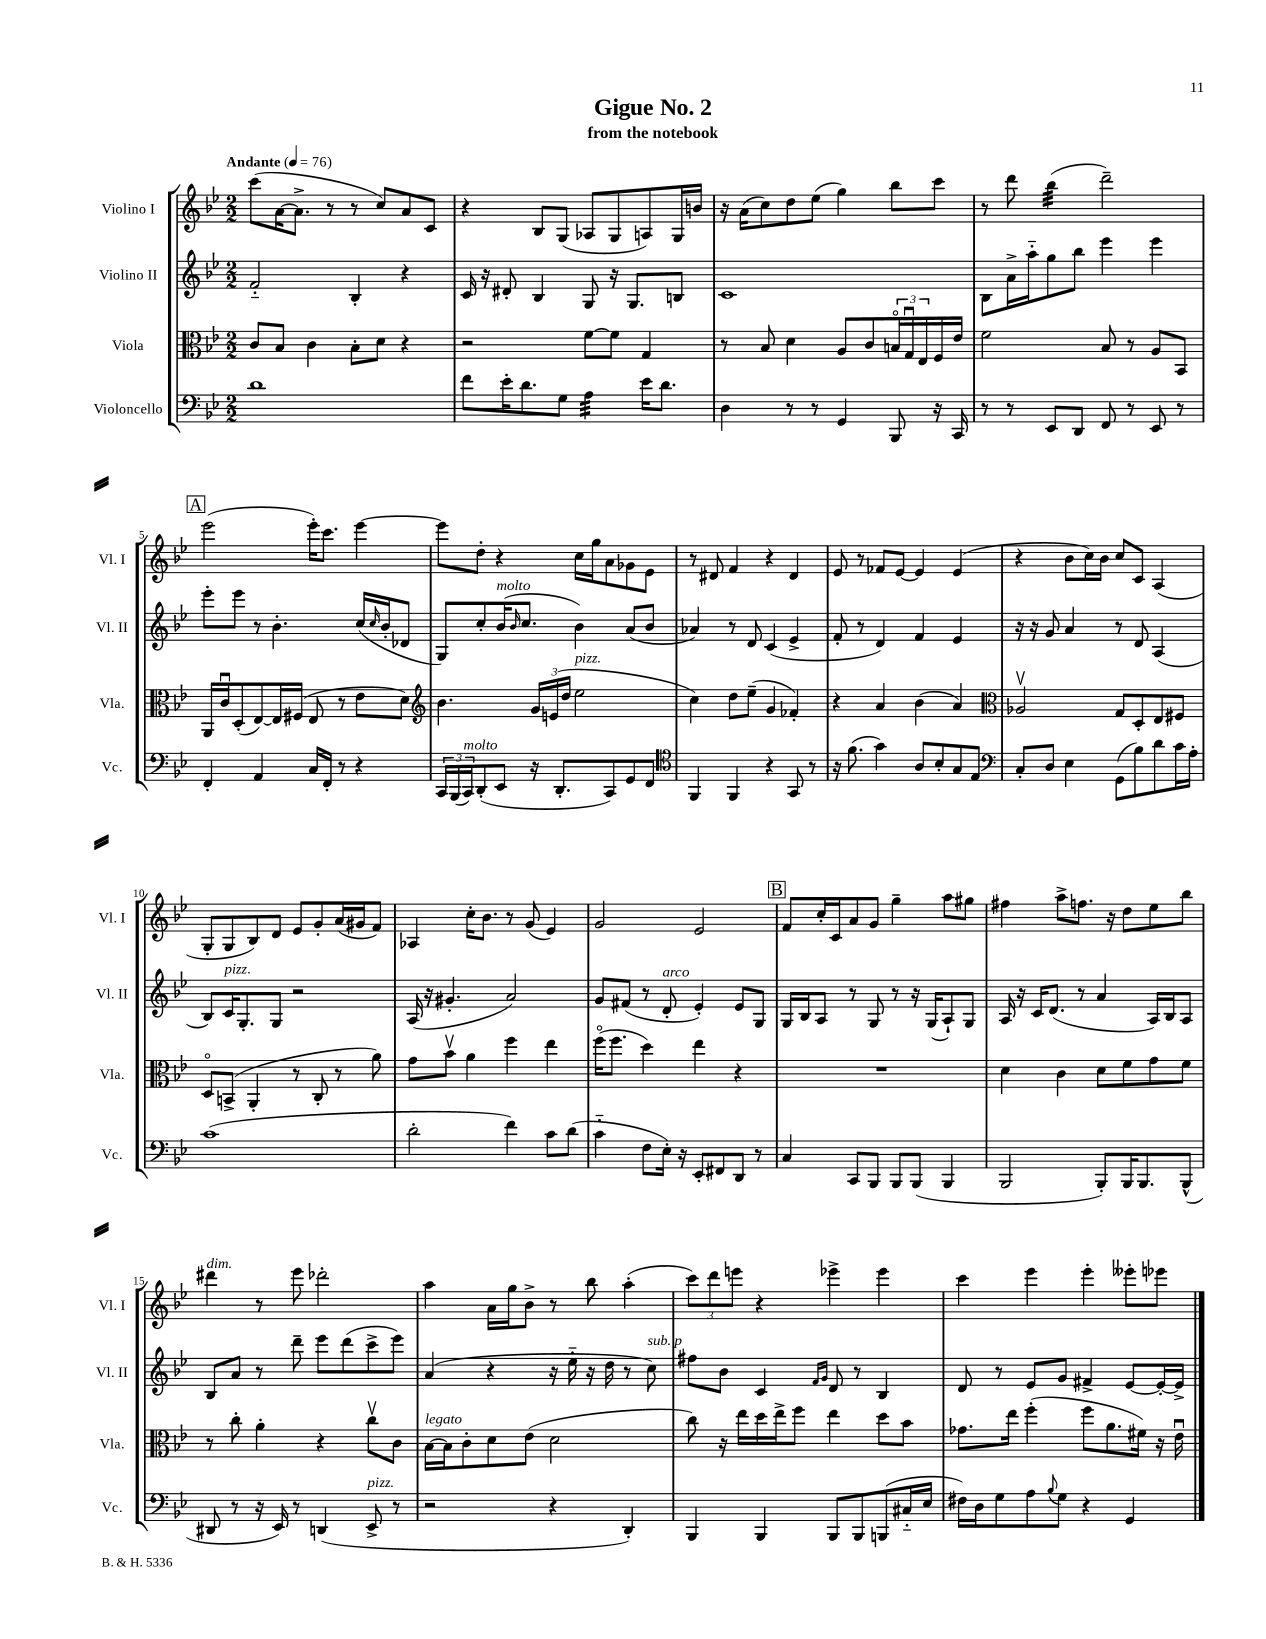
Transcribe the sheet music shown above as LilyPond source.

\header { title = "Gigue No. 2" subtitle = "from the notebook" }
<<
\new StaffGroup <<
\new Staff = "s0" \with { instrumentName = "Violino I" shortInstrumentName = "Vl. I" } {
    \clef treble \key bes \major \numericTimeSignature \time 2/2 \tempo "Andante" 4 = 76
    c'''8( a'16~ a'8.-> r8 r8 c''8) a'8 c'8 |
    r4 bes8 g8( aes8 g8 a8) g16 b'16 |
    r16 a'16( c''8) d''8 ees''8( g''4) bes''8 c'''8 |
    r8 d'''8 bes''4:32( d'''2--) |
    \mark \markup { \box "A" } ees'''2( ees'''16-.) c'''8. ees'''4~ |
    ees'''8 d''8-. r4 c''16 g''16 a'8 ges'8 ees'8 |
    r8 dis'8 f'4 r4 dis'4 |
    ees'8 r8 fes'8 ees'8~ ees'4 ees'4( |
    r4 bes'8 c''16) bes'16 c''8 c'8 a4( |
    g8-. g8 bes8) d'8 ees'8 g'8-. a'16( gis'16 f'8) |
    aes4 c''16-. bes'8. r8 g'8( ees'4) |
    g'2 ees'2 |
    \mark \markup { \box "B" } f'8 c''16-. c'16 a'8 g'8 g''4-- a''8 gis''8 |
    fis''4 a''8-> f''8. r16 d''8 ees''8 bes''8 |
    dis'''4^\markup { \italic "dim." } r8 ees'''8 des'''2-. |
    a''4 a'16 g''16 bes'8-> r8 bes''8 a''4-.( |
    \tuplet 3/2 { c'''8) d'''8 e'''8 } r4 ees'''4-> ees'''4 |
    c'''4 ees'''4 ees'''4-. eeses'''8-. ees'''8 \bar "|." |
}
\new Staff = "s1" \with { instrumentName = "Violino II" shortInstrumentName = "Vl. II" } {
    \clef treble \key bes \major \numericTimeSignature \time 2/2
    f'2-_ bes4-. r4 |
    c'16 r16 dis'8-. bes4 g8 r16 g8. b8 |
    c'1 |
    bes8 a'16-> a''16-_ g''8 bes''8 ees'''4 ees'''4 |
    \mark \markup { \box "A" } ees'''8-. ees'''8 r8 bes'4.-. c''16( \grace { c''16 } bes'16-. des'8 |
    g8) c''8-. bes'16^\markup { \italic "molto" }( \grace { bes'16 } c''8. bes'4) a'8( bes'8 |
    aes'4) r8 d'8 c'4( ees'4-> |
    f'8-. r8 d'4) f'4 ees'4 |
    r16 r16 g'8 a'4 r8 d'8 a4( |
    bes8) c'16^\markup { \italic "pizz." } g8.-. g8 r2 |
    a16( r16 gis'4.-. a'2) |
    g'8 fis'8( r8 d'8-.^\markup { \italic "arco" } ees'4-.) ees'8 g8 |
    \mark \markup { \box "B" } g16 bes16 a8 r8 g8 r8 r16 g16( a8-!) g8 |
    a16 r16 c'16 d'8.( r8 a'4 a16) bes16 a8 |
    bes8 a'8 r8 d'''8-- ees'''8 d'''8( c'''8-> ees'''8) |
    a'4( r4 r16 ees''16-_ r16 d''16 r8 c''8^\markup { \italic "sub. p" }) |
    fis''8 bes'8 c'4 \grace { f'16 g'16 } d'8 r8 bes4 |
    d'8 r8 ees'8 g'8 fis'4-> ees'8~ ees'16~-. ees'16-> \bar "|." |
}
\new Staff = "s2" \with { instrumentName = "Viola" shortInstrumentName = "Vla." } {
    \clef alto \key bes \major \numericTimeSignature \time 2/2
    c'8 bes8 c'4 bes8-. d'8 r4 |
    r2 f'8~ f'8 g4 |
    r8 bes8 d'4 a8 c'8 \tuplet 3/2 { b16\flageolet g16\downbow ees16 } f16 ees'16 |
    f'2 bes8 r8 a8 bes,8 |
    \mark \markup { \box "A" } a,16 c'16\downbow d8-.( ees8~) ees16 fis16( ees8 r8 ees'8 d'8) |
    \clef treble bes'4. \tuplet 3/2 { g'16 e'16( d''16 } ees''2^\markup { \italic "pizz." } |
    c''4) d''8 ees''8--( g'4 fes'4-.) |
    r4 a'4 bes'4( a'4) |
    \clef alto aes2\upbow g8 d8-. ees8 fis8 |
    d8\flageolet b,8->( a,4-. r8 c8-. r8 a'8) |
    g'8 bes'8\upbow a'4 f''4 ees''4 |
    f''16\flageolet( f''8. d''4) ees''4 r4 |
    \mark \markup { \box "B" } R1 |
    d'4 c'4 d'8 f'8 g'8 f'8 |
    r8 c''8-. a'4-. r4 c''8\upbow c'8 |
    bes16~^\markup { \italic "legato" } bes16 c'8-. d'8 ees'8( d'2 |
    c''8) r16 ees''16 d''16 ees''16-> f''8 ees''4 d''8 bes'8 |
    ges'8. ees''16 f''4-.( f''8 a'8. fis'16) r16 ees'16\downbow \bar "|." |
}
\new Staff = "s3" \with { instrumentName = "Violoncello" shortInstrumentName = "Vc." } {
    \clef bass \key bes \major \numericTimeSignature \time 2/2
    d'1 |
    f'8 ees'16-. d'8. g8 a4:32 ees'16 d'8. |
    d4 r8 r8 g,4 bes,,8 r16 c,16 |
    r8 r8 ees,8 d,8 f,8 r8 ees,8 r8 |
    \mark \markup { \box "A" } f,4-. a,4 c16 f,16-. r8 r4 |
    \tuplet 3/2 { c,16 bes,,16( c,16^\markup { \italic "molto" }) } d,8-.( ees,8 r16 d,8.-. c,8) g,8 f,8 |
    \clef tenor f,4 f,4 r4 g,8 r8 |
    r16 f'8.( g'4) a8 bes8-. g8 ees8 |
    \clef bass c8-. d8 ees4 g,8( bes8) d'8 c'16 a16-. |
    c'1( |
    d'2-. f'4) c'8 d'8( |
    c'4-_ f8 ees16-.) r16 ees,8-. fis,8 d,8 r8 |
    \mark \markup { \box "B" } c4 c,8 bes,,8 bes,,8 bes,,8( bes,,4 |
    bes,,2 bes,,8-.) bes,,16 bes,,8. bes,,8-^( |
    dis,8 r8 r16 ees,16) r8 d,4( ees,8->^\markup { \italic "pizz." } r8 |
    r2 r4 d,4-.) |
    bes,,4 bes,,4 bes,,8 bes,,8 b,,8( cis16-_ ees16 |
    fis16) d16 g8 a8 \appoggiatura { bes8 } g8 r4 g,4 \bar "|." |
}
>>
>>
